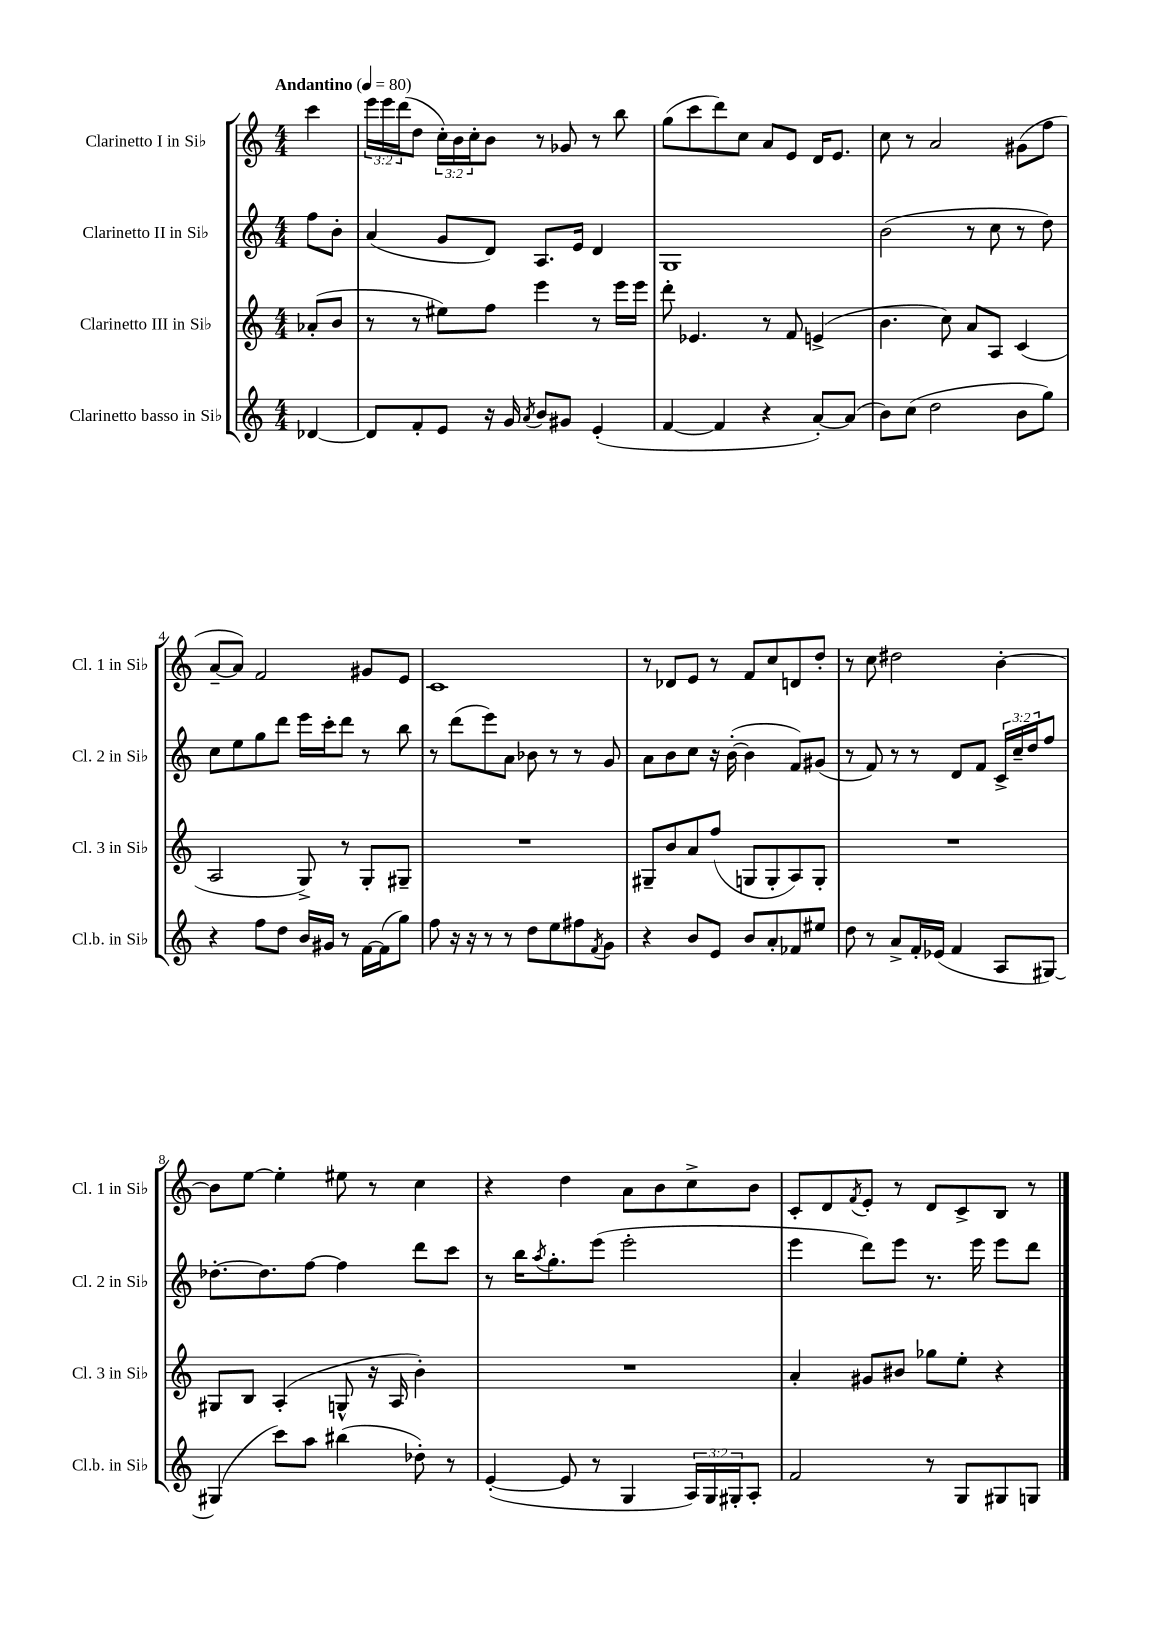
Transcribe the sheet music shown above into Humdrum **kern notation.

**kern	**kern	**kern	**kern
*part4	*part3	*part2	*part1
*staff4	*staff3	*staff2	*staff1
*I"Clarinetto basso in Si♭	*I"Clarinetto III in Si♭	*I"Clarinetto II in Si♭	*I"Clarinetto I in Si♭
*I'Cl.b. in Si♭	*I'Cl. 3 in Si♭	*I'Cl. 2 in Si♭	*I'Cl. 1 in Si♭
*clefG2	*clefG2	*clefG2	*clefG2
*k[]	*k[]	*k[]	*k[]
*M4/4	*M4/4	*M4/4	*M4/4
*MM80	*MM80	*MM80	*MM80
=	=	=	=
!	!	!	!LO:TX:a:B:t=Andantino
[4d-X/	(8a-X'/L	8ff\L	4ccc\
.	8b/J	8b'\J	.
=1	=1	=1	=1
8d-/L]	8r	(4a/	24eee\LL
.	.	.	24eee\
.	.	.	(24ddd\J
8f'/	8r	.	8dd\J
8e/J	8ee#X\L)	8g/L	24cc'\LL)
.	.	.	24b\
.	.	.	24cc'\J
16r	8ff\J	8d/J)	8b\J
16g/	.	.	.
8qa/	.	.	.
8b/L	4eee\	8.A/L	8r
8g#X/J	.	.	8g-X/
.	.	16e/Jk	.
(4e'/	8r	4d/	8r
.	16eee\LL	.	8bb\
.	16eee\JJ	.	.
=2	=2	=2	=2
[4f/	8ddd'\	1G	(8gg\L
.	4.e-X/	.	8ccc\
4f/]	.	.	8ddd\)
.	.	.	8cc\J
4r	8r	.	8a/L
.	8f/	.	8e/J
[8a'/L)	(4en^/	.	16d/KL
.	.	.	8.e/J
(8a/J]	.	.	.
=3	=3	=3	=3
8b\L)	4.b\	(2b\	8cc\
(8cc\J	.	.	8r
2dd\	.	.	2a/
.	8cc\)	.	.
.	8a/L	8r	.
.	8A/J	8cc\	.
8b\L	(4c/	8r	(8g#X\L
8gg\J)	.	8dd\)	8ff\J
!!LO:LB:g=z
=4	=4	=4	=4
4r	2A/	8cc\L	[8a~/L
.	.	8ee\	8a/J])
8ff\L	.	8gg\	2f/
8dd\J	.	8ddd\J	.
16b/LL	8G^/)	16eee\LL	.
16g#X/JJ	.	16ccc'\J	.
8r	8r	8ddd\J	.
[16f\LL	8G'/L	8r	8g#X/L
(16f\J]	.	.	.
8gg\J)	8G#X~/J	8bb\	8e/J
=5	=5	=5	=5
8ff\	1r	8r	1c
16r	.	(8ddd\L	.
16r	.	.	.
8r	.	8eee\)	.
8r	.	8a\J	.
8dd\L	.	8b-X\	.
8ee\	.	8r	.
8ff#X\	.	8r	.
8qf/	.	.	.
8g\J	.	8g/	.
=6	=6	=6	=6
4r	8G#X~/L	8a\L	8r
.	8b/	8b\	8d-X/L
8b/L	8a/	8cc\J	8e/J
8e/J	(8ff/J	16r	8r
.	.	([16b'\	.
8b/L	8Gn/L	4b\]	8f/L
8a'/	8G'/	.	8cc/
8f-X/	8A/)	8f/L)	8dn/
8ee#X/J	8G'/J	(8g#X/J	8dd'/J
=7	=7	=7	=7
8dd\	1r	8r	8r
8r	.	8f/)	8cc\
8a^/L	.	8r	2dd#X\
16f'/L	.	8r	.
(16e-X/JJ	.	.	.
4f/	.	8d/L	.
.	.	8f/J	.
8A/L	.	24c^/LL	[4b'\
.	.	24cc~/	.
.	.	24dd/J	.
[8G#X/J)	.	8ff/J	.
!!LO:LB:g=z
=8	=8	=8	=8
(4G#X/]	8G#X/L	[8.dd-X'\L	8b\L]
.	8B/J	.	[8ee\J
.	.	8.dd-\]	.
8ccc\L)	(4A'/	.	4ee'\]
8aa\J	.	[8ff\J	.
(4bb#X\	8Gn^^/	4ff\]	8ee#X\
.	16r	.	8r
.	16A/	.	.
8dd-X'\)	4b'\)	8ddd\L	4cc\
8r	.	8ccc\J	.
=9	=9	=9	=9
([4e'/	1r	8r	4r
.	.	16bb\KL	.
.	.	8qaa/	.
.	.	8.gg'\	.
8e/]	.	.	4dd\
8r	.	(8eee\J	.
4G/	.	2eee'\	8a\L
.	.	.	8b\
24A/LL)	.	.	8cc^\
24G/	.	.	.
24G#X'/J	.	.	.
8A'/J	.	.	8b\J
=10	=10	=10	=10
2f/	4a'/	4eee\	8c'/L
.	.	.	8d/
.	.	.	8qf/
.	8g#X/L	8ddd\L)	8e'/J
.	8b#X/J	8eee\J	8r
8r	8gg-X\L	8.r	8d/L
8G/L	8ee'\J	.	8c^/
.	.	16eee\	.
8G#X/	4r	8eee\L	8B/J
8Gn/J	.	8ddd\J	8r
==	==	==	==
*-	*-	*-	*-
